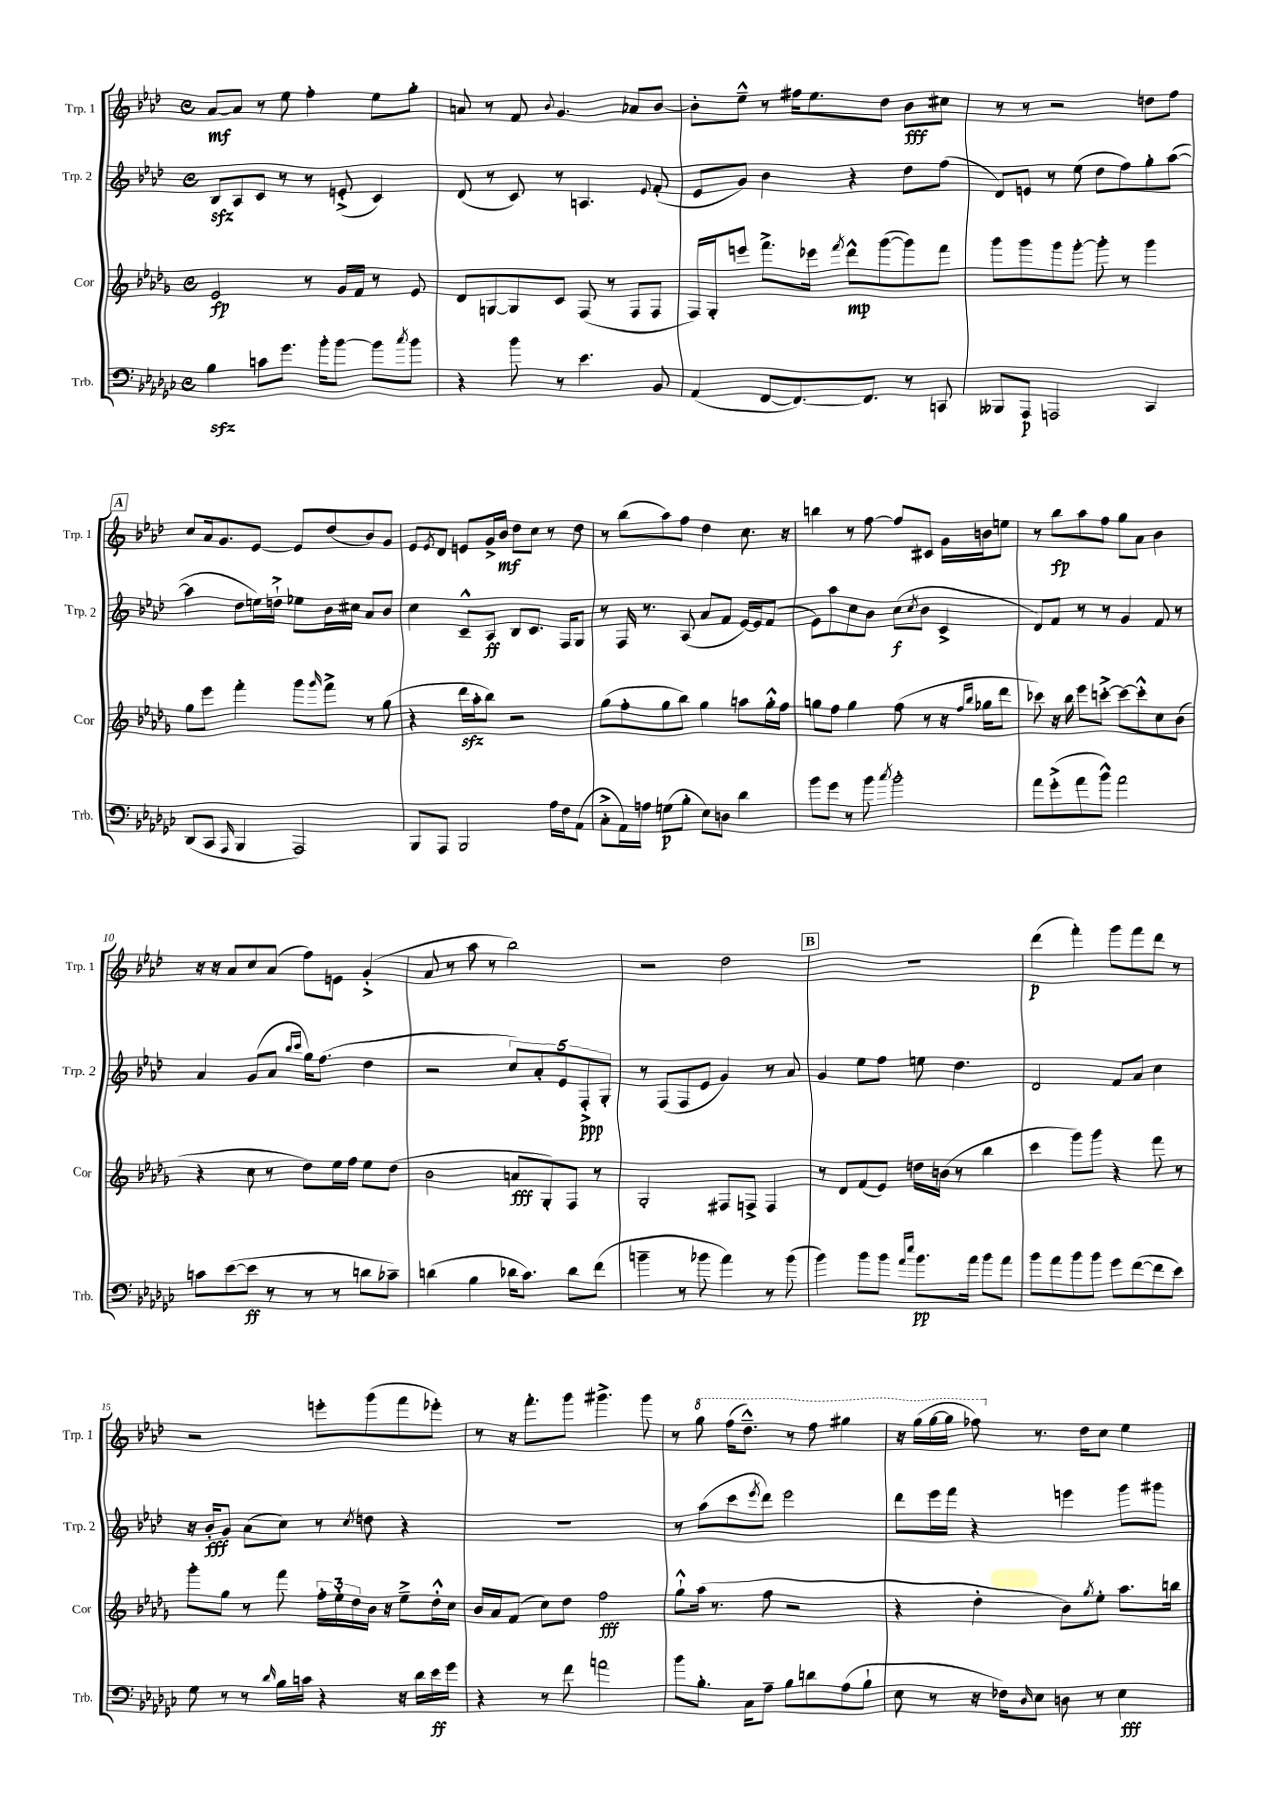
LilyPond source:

<<
\new StaffGroup <<
\new Staff = "s0" \with { instrumentName = "Trp. 1" shortInstrumentName = "Trp. 1" } {
    \clef treble \key aes \major \defaultTimeSignature \time 4/4
    aes'8~\mf aes'8 r8 ees''8 f''4-. ees''8 g''8-. |
    a'8 r8 f'8 \appoggiatura { bes'8 } g'4. aes'8 bes'8~ |
    bes'8-. ees''8---^ r8 fis''16 ees''8. des''8 bes'8\fff cis''8 |
    r8 r8 r2 d''8 f''8 |
    \mark \markup { \box "A" } c''8 aes'16 g'8. ees'8~ ees'8 des''8( bes'8) g'8 |
    ees'8 \acciaccatura { ees'8 } des'8 e'8 g'16-> bes'16\mf des''8 c''8 r8 des''8 |
    r8 bes''8( aes''8) f''8 des''4 c''8. r16 |
    b''4 r8 f''8~ f''8 cis'8 g'16 b'16 e''8 |
    r8 bes''8\fp aes''8 f''8 g''8 aes'8 bes'4 |
    r16 r16 aes'8 c''8 aes'8( f''8) e'8 g'4-.->( |
    aes'8 r8 aes''8 r8 bes''2) |
    r2 des''2 |
    \mark \markup { \box "B" } R1 |
    des'''4\p( f'''4-.) g'''8 f'''8 des'''8 r8 |
    r2 e'''8-. g'''8( f'''8 ees'''8-.) |
    r8 r16 f'''8.-. g'''8 gis'''4.-> gis'''8 |
    r8 \ottava #1 g'''8 f'''16( des'''8.---^) r8 f'''8 gis'''4 |
    r16 g'''16( g'''16~ g'''16 fes'''8) \ottava #0 r8. des''16 c''8 ees''4 \bar "|." |
}
\new Staff = "s1" \with { instrumentName = "Trp. 2" shortInstrumentName = "Trp. 2" } {
    \clef treble \key aes \major \defaultTimeSignature \time 4/4
    bes8\sfz aes8 c'8 r8 r8 e'8-.->( c'4) |
    des'8( r8 c'8) r8 a4. \appoggiatura { ees'8 } f'8-.( |
    ees'8 g'8) bes'4 r4 des''8 f''8( |
    des'8) e'8 r8 ees''8( des''8 f''8) g''8-. aes''8~( |
    \mark \markup { \box "A" } aes''4 des''8 e''16) d''16-!-> ees''8 bes'16 cis''16 aes'8 bes'8 |
    c''4 c'8---^ aes8\ff bes8 c'8. f16 g8 |
    r8 f16 r8. aes8( aes'8 f'8 ees'16~) ees'16 f'8( |
    ees'8) aes''8 c''8 bes'8 c''8\f( \acciaccatura { c''8 } bes'8 c'4-> |
    des'8) f'8 r8 r8 g'4 f'8 r8 |
    aes'4 g'8( aes'8 \grace { bes''16 c'''16 } g''16) f''8.( des''4 |
    r2 \tuplet 5/4 { c''8) aes'8-. ees'8 f8-.->\ppp g8-. } |
    r8 f8( f8 ees'8 g'4) r8 aes'8 |
    \mark \markup { \box "B" } g'4 ees''8 f''8 e''8 des''4. |
    des'2 f'8 aes'8 c''4 |
    r16 bes'16-.\fff g'8 aes'8( c''8) r8 \acciaccatura { c''8 } d''8 r4 |
    R1 |
    r8 aes''8( c'''8 \acciaccatura { ees'''8 } des'''8) ees'''2 |
    des'''8 ees'''16 f'''16 r4 e'''4 g'''8 gis'''8 \bar "|." |
}
\new Staff = "s2" \with { instrumentName = "Cor" shortInstrumentName = "Cor" } {
    \clef treble \key des \major \defaultTimeSignature \time 4/4
    ees'2\fp r8 ges'16 f'16 r8 ees'8 |
    des'8 g8~ g8 c'8 f8( r8 f8 f8 |
    f16) ges16-. e'''8 f'''8.-> ees'''16 \acciaccatura { f'''8 } des'''8-^\mp ges'''8~( ges'''8) f'''8 |
    ges'''8 ges'''8 ges'''8 ges'''8~-. ges'''8-. r8 ges'''4 |
    \mark \markup { \box "A" } ges''8 ees'''8 f'''4-. ges'''8 \grace { ges'''16 } f'''8-> r8 ges''8( |
    r4 des'''16\sfz aes''16-. bes''8) r2 |
    ges''8( f''8-. ges''8 bes''8) ges''4 a''8 ges''16-.-^ f''16 |
    g''8 f''8 g''4 f''8( r8 r16 \grace { f''16 bes''16 } ges''16 des'''8 |
    ces'''8) r16 bes''16 ees'''8 c'''8~-.-> c'''8~ c'''8-.-^ c''8 bes'8( |
    r4 c''8 r8 des''8) ees''16 f''16 ees''8 des''8( |
    bes'2 a'8\fff ges8-.) f8 r8 |
    ges2-. fis8 f8-> f4 |
    \mark \markup { \box "B" } r8 des'8 f'8( ees'8) d''16 b'16( r8 bes''4 |
    c'''4 ges'''8) ges'''8 r4 f'''8 r8 |
    ges'''8-. ges''8 r8 f'''8 \tuplet 3/2 { f''16-. ees''16-. des''16 } bes'16 r16 ees''8---> des''16-.-^ c''16 |
    bes'16 aes'16 f'8( c''8) des''8 f''2\fff |
    ges''8-!-^ aes''16( r8. f''8 r2 |
    r4 des''4-. bes'8) \acciaccatura { ges''8 } ees''8-. aes''8. b''16 \bar "|." |
}
\new Staff = "s3" \with { instrumentName = "Trb." shortInstrumentName = "Trb." } {
    \clef bass \key ges \major \defaultTimeSignature \time 4/4
    bes4\sfz c'8 ges'8. bes'16-. bes'8~ bes'8 \acciaccatura { ces''8 } bes'8 |
    r4 bes'8 r8 ees'4. bes,8 |
    aes,4( f,8~ f,8.~) f,8. r8 c,8 |
    beses,,8 aes,,8\p a,,2 ces,4 |
    \mark \markup { \box "A" } des,8( ces,8 \grace { aes,,16 } bes,,4 aes,,2) |
    bes,,8 aes,,8 bes,,2 aes16 f16 aes,8( |
    ces8-.-> aes,16) a16 g8\p( bes8-. ees8) d8 des'4 |
    bes'8 ges'8 r8 bes'8 \acciaccatura { ces''8 } bes'2-. |
    aes'8 ges'8-.->( aes'8 bes'8-^) aes'2 |
    c'8 ees'8~( ees'8\ff r8 r8 r8 d'8 ces'8--) |
    d'4( bes4 des'16 ces'8.) des'8 f'8( |
    b'4-- r8 bes'8 aes'4) r8 bes'8( |
    \mark \markup { \box "B" } bes'4) bes'8 bes'8 \grace { aes'16 ees''16 } bes'8.\pp aes'16 bes'8 aes'8 |
    bes'8 aes'8 bes'8 bes'8 ges'8 f'8~( f'8 ees'8) |
    ges8 r8 r8 \grace { des'16 } bes16 c'16 r4 r16 des'16 ees'16\ff ges'16 |
    r4 r8 f'8 a'2 |
    bes'8 bes8.-. ces16 aes8-- bes8 d'8 aes8( bes8-! |
    ees8 r8 r16 fes16) \grace { des16 } ees8 d8 r8 ees4\fff \bar "|." |
}
>>
>>
